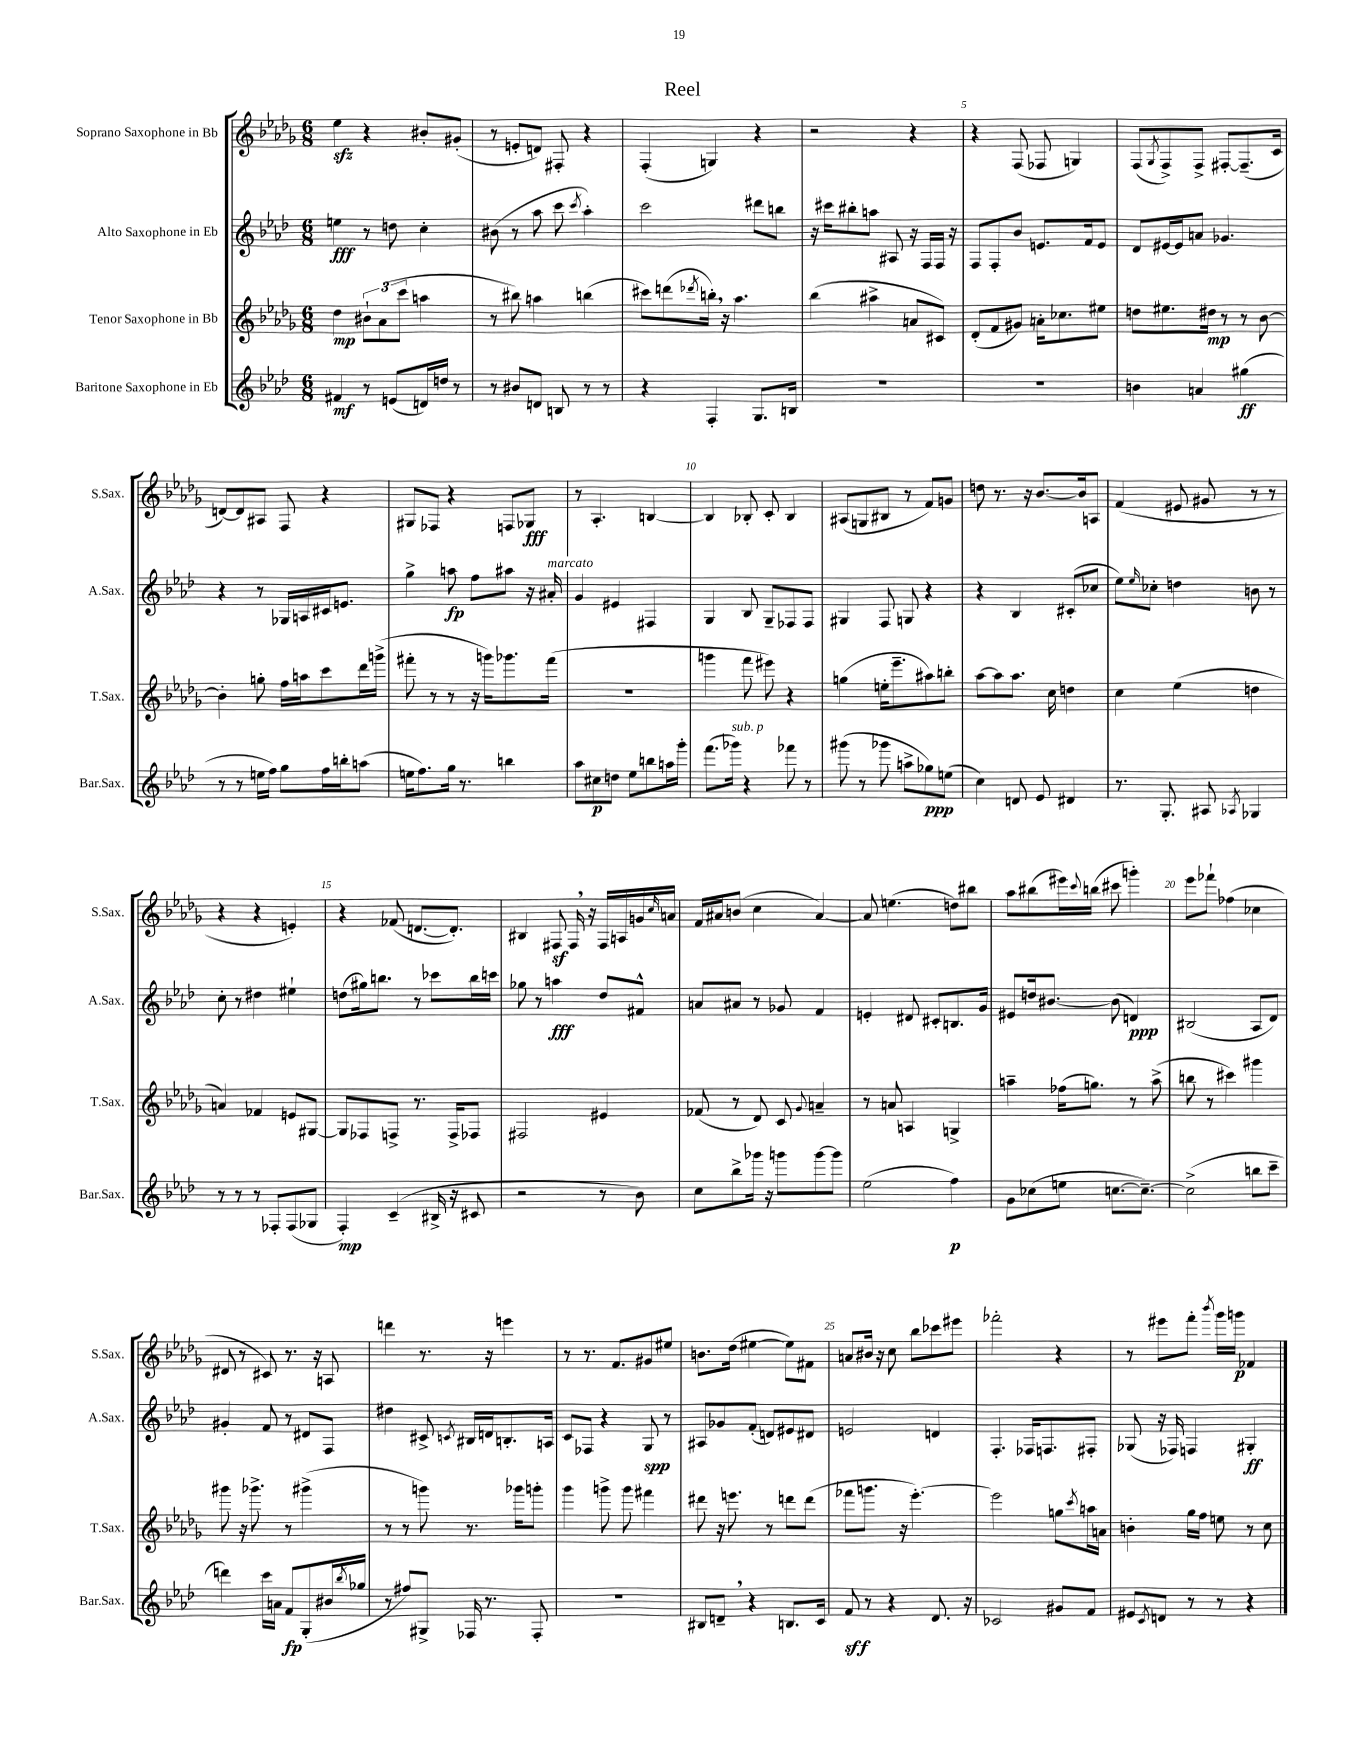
\header { title = "Reel" }
<<
\new StaffGroup <<
\new Staff = "s0" \with { instrumentName = "Soprano Saxophone in Bb" shortInstrumentName = "S.Sax." } {
    \clef treble \key des \major \numericTimeSignature \time 6/8
    ees''4\sfz r4 bis'8-. gis'8-.( |
    r8 e'8-. d'8) fis8-. r4 |
    f4-.( g4) r4 |
    r2 r4 |
    r4 f8( fes8 g4) |
    f8( \acciaccatura { ges8 } f8->) f8-> fis8~-. fis8.--( c'16 |
    d'8~) d'8 ais8 f8 r4 |
    gis8 fes8 r4 f8 ges8\fff |
    r8 aes4.-. b4~ |
    b4 bes8-. c'8-. bes4 |
    ais8( g8 bis8 r8 f'8) g'8 |
    d''8 r8. r16 bes'8.~ bes'16 a8 |
    f'4( eis'8 gis'8 r8 r8 |
    r4 r4 e'4-.) |
    r4 fes'8( d'8.~ d'8.-.) |
    bis4 fis8\sf fis16 \breathe r16 fis16 a16 g'16 \grace { c''16 } a'16 |
    f'16 ais'16 b'8( c''4 ais'4~) |
    ais'8 e''4.( d''8) bis''8 |
    aes''8 bis''8( eis'''16) \appoggiatura { c'''8 } b''16( cis'''8 g'''4-.) |
    ees'''8 fes'''8-! fes''4( ces''4 |
    dis'8 r8 cis'8) r8. r16 a8 |
    d'''4 r8. r16 e'''4 |
    r8 r8. f'8. gis'8 eis''8 |
    b'8. des''16( eis''4~ eis''8) fis'8 |
    a'8 bis'16 r16 c''8 bes''8 ces'''8 eis'''8 |
    fes'''2-. r4 |
    r8 eis'''8 f'''8-. \acciaccatura { bes'''8 } ges'''16 g'''16\p fes'4 \bar "|." |
}
\new Staff = "s1" \with { instrumentName = "Alto Saxophone in Eb" shortInstrumentName = "A.Sax." } {
    \clef treble \key aes \major \numericTimeSignature \time 6/8
    e''4\fff r8 d''8 c''4-. |
    bis'8( r8 aes''8 c'''8 \acciaccatura { c'''8 } aes''4-.) |
    c'''2 dis'''8 b''8 |
    r16 cis'''16 bis''8-. a''8 ais8 r16 f16 f16 r16 |
    f8 f8-. bes'8 e'8. f'16 e'8 |
    des'8 eis'16~ eis'16 a'8 ges'4. |
    r4 r8 ges16 a16 cis'16 e'8. |
    g''4-> a''8\fp f''8 ais''8 r16 ais'16-.^\markup { \italic "marcato" } |
    g'4 eis'4 fis4 |
    g4 bes8 g8-- fes8 fes8 |
    gis4 f8 g8 r4 |
    r4 bes4 cis'8-.( ces''8 |
    ees''8) \grace { ees''16 } ces''8-. d''4 b'8 r8 |
    c''8-. r8 dis''4 eis''4-! |
    d''8( gis''16) b''8. r8 ces'''8 b''16 c'''16 |
    ges''8 r8 a''4\fff des''8 fis'8-^ |
    a'8 ais'8 r8 ges'8 f'4 |
    e'4-. dis'8 cis'8-. b8. g'16 |
    eis'8 d''16 bis'8.~ bis'8( d'4\ppp) |
    bis2( aes8 des'8) |
    gis'4-. f'8 r8 dis'8 f8 |
    dis''4 cis'8-> \acciaccatura { c'8 } bis16 d'16 b8.-. a16 |
    c'8 fes8 r4 g8\spp r8 |
    ais8 ges'8 f'8-.( d'8) eis'8 dis'8 |
    e'2 d'4 |
    f4.-. fes16 f8. fis8-. |
    ges8( r16 fes16) f4 gis4-.\ff \bar "|." |
}
\new Staff = "s2" \with { instrumentName = "Tenor Saxophone in Bb" shortInstrumentName = "T.Sax." } {
    \clef treble \key des \major \numericTimeSignature \time 6/8
    des''4\mp \tuplet 3/2 { bis'8-! aes'8( c'''8 } a''4 |
    r8 bis''8) a''4 b''4( |
    cis'''8) d'''8( \acciaccatura { des'''8 } b''16-.) \breathe r16 aes''4. |
    bes''4( ais''4-> a'8 cis'8) |
    des'8-.( f'8 gis'8) a'16-. ces''8. eis''8 |
    d''8 eis''8. dis''16\mp r8 r8 bes'8~ |
    bes'4-. g''8-. f''16 a''16 c'''8 des'''16 g'''16->( |
    fis'''8-. r8 r8 r16 g'''16) ges'''8. fis'''16( |
    R2. |
    g'''4 f'''8 eis'''8) r4 |
    g''4( e''16-. ees'''8.-- ais''8) b''8-. |
    aes''8~ aes''8 aes''8. c''16 d''4 |
    c''4 ees''4( d''4 |
    a'4) fes'4 e'8 gis8~ |
    gis8 fes8 f8-> r8. f16-> fes8 |
    fis2 eis'4 |
    fes'8( r8 des'8) c'8 \appoggiatura { ges'8 } a'4-- |
    r8 a'8 a4 g4-> |
    a''4-- fes''16( g''8.) r8 a''8->( |
    b''8 r8 cis'''4) gis'''4 |
    gis'''8 r16 ges'''8.-> r8 gis'''4->( |
    r8 r8 g'''8) r8. ges'''16 g'''8-. |
    ges'''4 g'''8-> g'''8 fis'''4 |
    dis'''8 r16 e'''8. r8 d'''8 d'''8( |
    fes'''8 g'''8. r16 ees'''4.~-.) |
    ees'''2 g''8 \acciaccatura { c'''8 } a''16 a'16 |
    b'4-. ges''16 f''16 e''8 r8 c''8 \bar "|." |
}
\new Staff = "s3" \with { instrumentName = "Baritone Saxophone in Eb" shortInstrumentName = "Bar.Sax." } {
    \clef treble \key aes \major \numericTimeSignature \time 6/8
    fis'4\mf r8 e'8( d'16) d''16 r8 |
    r8 bis'8 d'8 b8 r8 r8 |
    r4 f4-. g8. b16 |
    R2. |
    R2. |
    b'4 a'4 gis''4\ff( |
    r8 r8 e''16 f''16) g''8 f''16 b''16-. a''8( |
    e''16 f''8.) g''16 r8. b''4 |
    aes''8 cis''8\p d''8 ees''8 b''8 a''16 g'''16-. |
    f'''8.( ges'''16^\markup { \italic "sub. p" }) r4 fes'''8 r8 |
    gis'''8( r8 ges'''8 a''8-> ges''8\ppp) e''8( |
    c''4) d'8 ees'8 dis'4 |
    r8. g8.-. ais8 \acciaccatura { aes8 } ges4 |
    r8 r8 r8 fes8-. fes8( ges8 |
    f4-.\mp) c'4--( bis16-> r16 cis'8 |
    r2 r8 bes'8) |
    c''8 bes''8-> ges'''16 r16 g'''8 g'''8~ g'''8 |
    ees''2( f''4\p) |
    g'8 ces''8( e''8 c''8.~ c''8.~--) |
    c''2->( b''8 c'''8-- |
    d'''4) c'''16 a'16 f'8\fp g8-.( bis'16 \acciaccatura { bes''8 } ges''16 |
    r8 fis''8) gis8-> fes16 r8. fes8-. |
    R2. |
    bis8 d'8-- \breathe r4 b8. c'16 |
    f'8\sff r8 r4 des'8. r16 |
    ces'2 gis'8 f'8 |
    eis'8 \acciaccatura { c'8 } d'8 r8 r8 r4 \bar "|." |
}
>>
>>
\layout { \context { \Score \override BarNumber.break-visibility = ##(#f #t #t) barNumberVisibility = #(every-nth-bar-number-visible 5) } }
